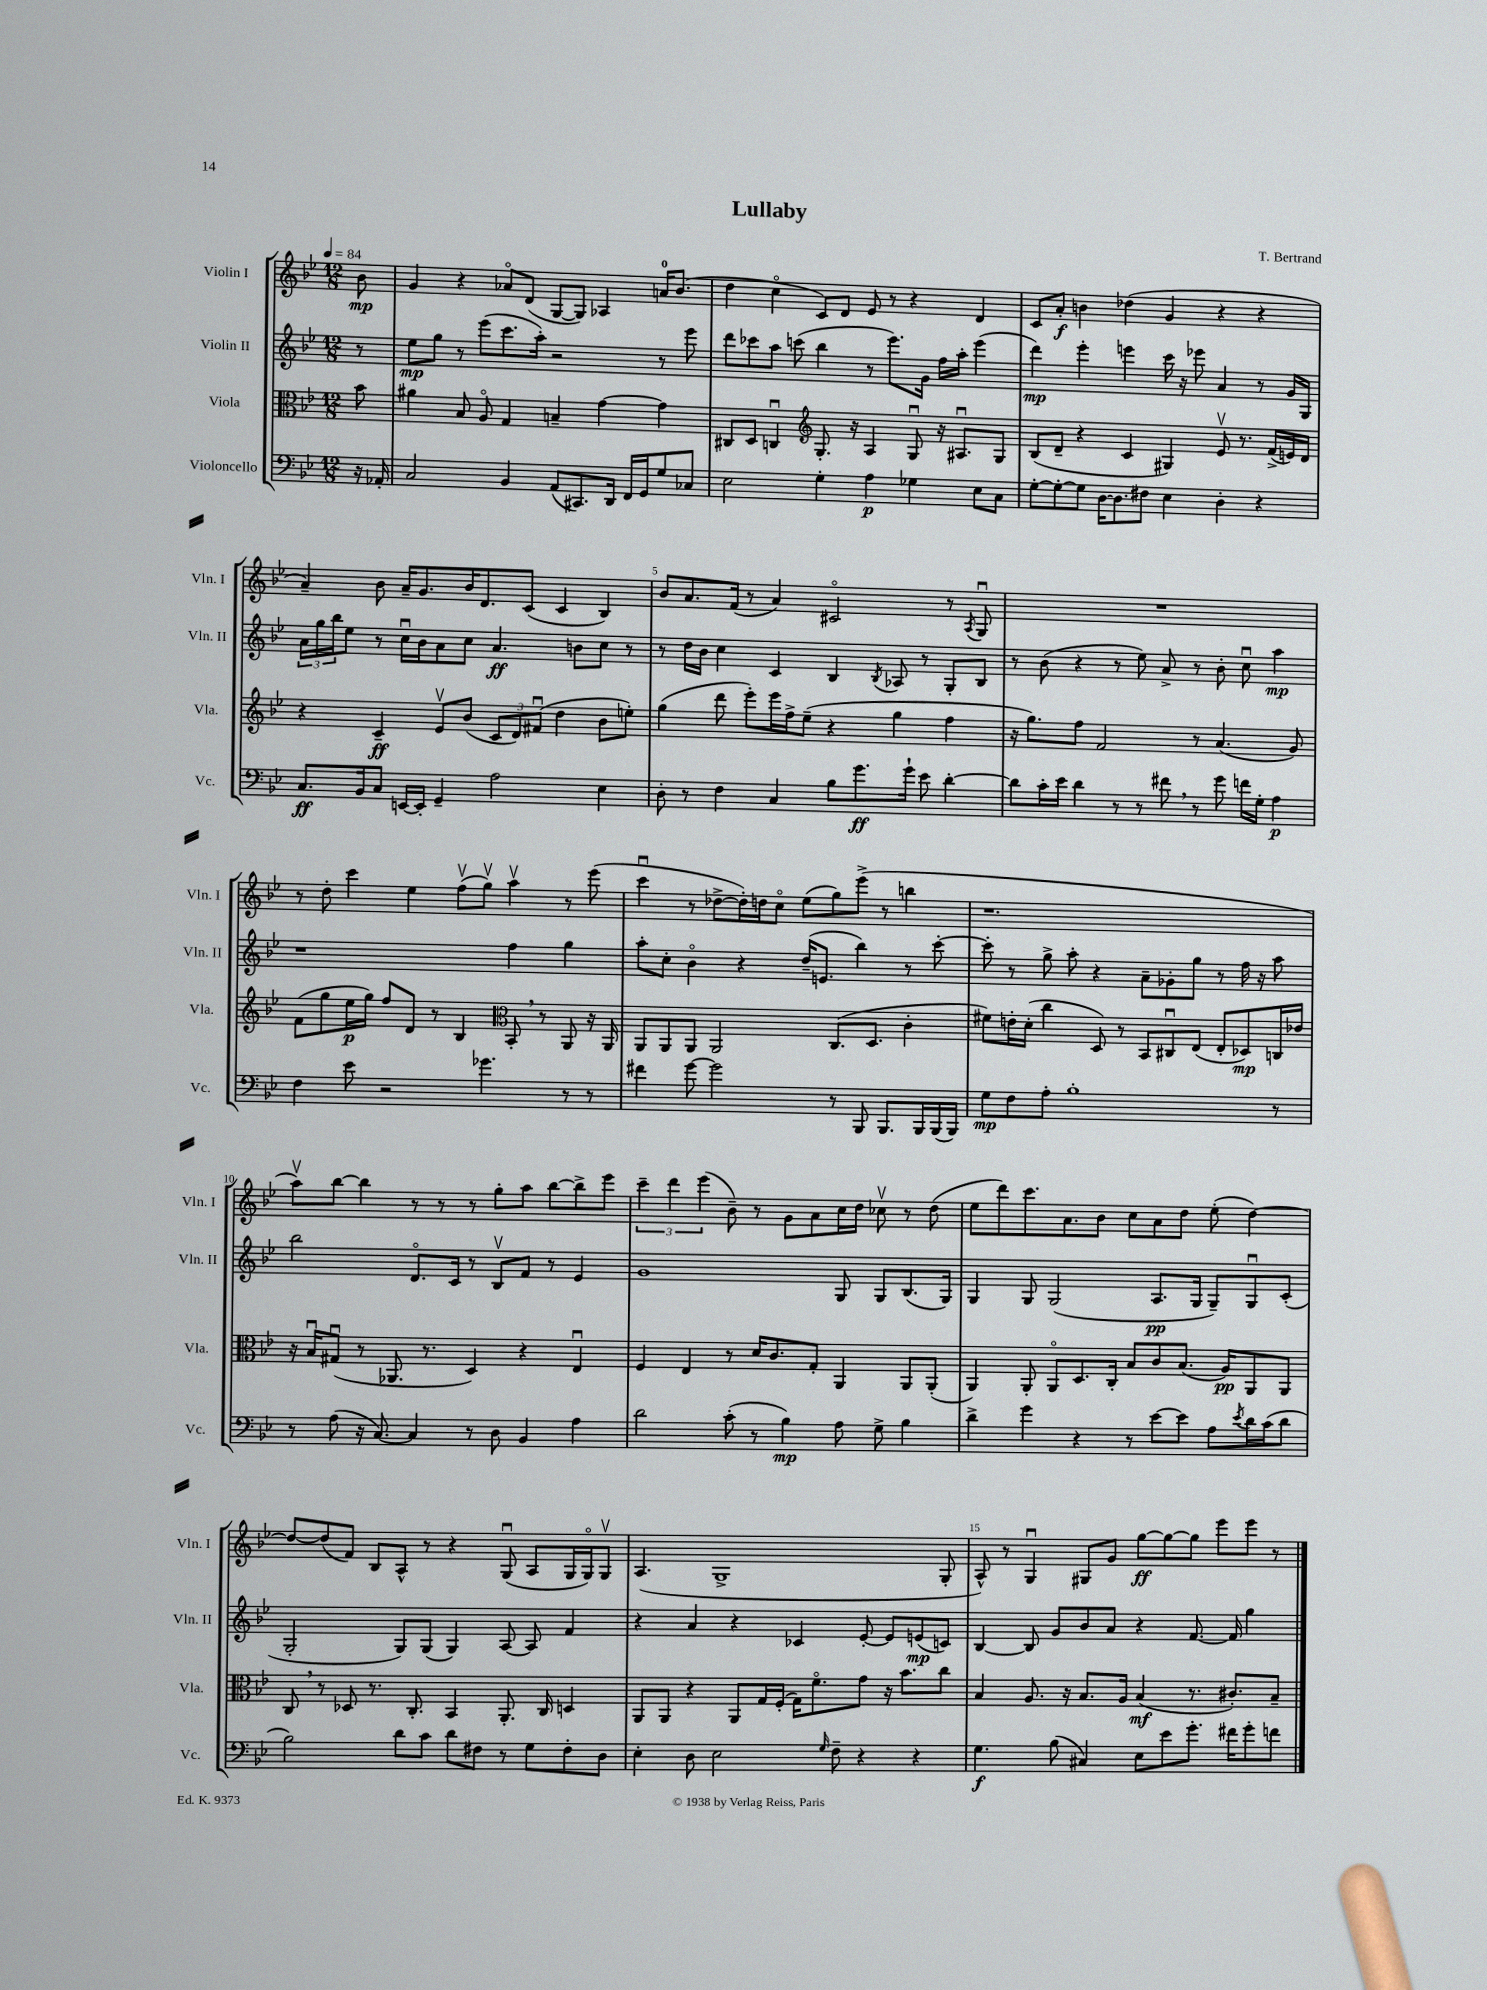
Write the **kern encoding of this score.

**kern	**kern	**kern	**kern
*staff4	*staff3	*staff2	*staff1
*clefF4	*clefC3	*clefG2	*clefG2
*k[b-e-]	*k[b-e-]	*k[b-e-]	*k[b-e-]
*M12/8	*M12/8	*M12/8	*M12/8
*MM84	*MM84	*MM84	*MM84
16r	8b-	8r	8b-
16AA-'	.	.	.
=	=	=	=
2C	4a#	8ee-	4g
.	.	8gg	.
.	8B-	8r	4r
.	8Ao	(8eee-	.
4BB-	4G	8.ccc	8a-o
.	.	.	(8d
.	.	16aa')	.
(8AA	4B~	2r	[8G
8.CC#)	.	.	8G])
.	[4g	.	4A-
16DD	.	.	.
16FF	.	.	.
16GG	.	.	.
8G	4g]	8r	16a
.	.	.	(8.b-
8C-	.	8eee-	.
=	=	=	=
2E-	8C#	8ddd	4dd
.	8D	8ccc-	.
.	4Cu	8aa	4cco
.	.	(8ccc	.
*	*clefG2	*	*
4G'	8.G'	4bb-	8c)
.	.	.	8d
.	16r	.	.
4A	4A	8r	8e-
.	.	8.eee-)	8r
4G-	8Gu	.	4r
.	.	16g	.
.	16r	16ff	.
.	8.A#u	16aa'	.
8E-	.	(4eee-	4d
8C	8G	.	.
=	=	=	=
[8G'	(8B-	4ddd)	8c
8G'_	8d~	.	8a'
8G]	4r	4eee-'	4b
[16D	.	.	.
8.D]	.	.	.
.	4c	4eee	(4dd-
8F#	.	.	.
4E-	4G#)	16ccc	4g
.	.	16r	.
.	.	8eee-	.
4D'	8e-v	4a	4r
.	8.r	.	.
4r	.	8r	4r
.	(16f^	.	.
.	16e)	16g	.
.	16d	16G	.
=	=	=	=
8.C	4r	24a	4a~)
.	.	24gg	.
.	.	24bb-	.
.	.	8ee-	.
16BB-	.	.	.
8C	4c~	8r	8b-
[16EE	.	16ccu	16a~
16EE']	.	16b-	8.g
4GG~	8e-v	8a	.
.	(8b-	8cc	16b-
.	.	.	8.d
2A	12c	4.a	.
.	12d)	.	.
.	.	.	(8c
.	(12f#u	.	.
.	4dd	.	4c
.	.	8b	.
4E-	8b-	8cc	4B-)
.	8ee')	8r	.
=	=	=	=
8D'	(4gg	8r	8b-
8r	.	16dd	8.a
.	.	16b-	.
4F	8ddd	4cc	.
.	.	.	(16f
.	8eee-')	.	8r
4C	16eee-	4c	4a)
.	16ff^	.	.
.	(8ee-~	.	.
8B-	4r	4B-	2c#o
8.g	.	.	.
.	.	8qB-	.
.	4gg	8A-	.
16g`	.	.	.
8e-	.	8r	.
[4d'	4ff	8G'	8r
.	.	.	8qA
.	.	8B-	8Gu
=	=	=	=
8d]	16r	8r	1.r
.	8.gg)	.	.
16c'	.	(8b-	.
16e-	.	.	.
4d	8ff	4r	.
.	2f	.	.
8r	.	8r	.
8r	.	8ee-)	.
8f#	.	8a^	.
8r	8r	8r	.
8g	(4.a	8b-'	.
16f	.	8ccu	.
16G'	.	.	.
4A	.	4aa	.
.	8g)	.	.
=	=	=	=
4F	(8f	1r	8r
.	8gg	.	8dd'
8e-	16ee-	.	4ccc
.	16gg)	.	.
2r	8ff	.	.
.	8d	.	4ee-
.	8r	.	.
.	4B-	.	(8ffv
4.g-	.	.	8ggv)
*	*clefC3	*	*
.	8BB-'	4ff	4aav
.	8r	.	.
8r	8AA	4gg	8r
8r	16r	.	(8eee-
.	16AA	.	.
=	=	=	=
4f#	8AA	8aa'	4cccu
.	8AA	8cc'	.
[8g	8AA	4b-o	8r
2g]	2AA	.	[8dd-^
.	.	4r	16dd-'])
.	.	.	16dd
.	.	.	8cco
.	.	(16dd~	(8ee-
.	.	8.e	.
8r	(8.C	.	8gg)
8BBB-	.	4bb-)	(8eee-^
.	8.D	.	.
8.BBB-	.	.	8r
.	4c'	8r	4bb
16BBB-	.	.	.
(16BBB-	.	[8ccc'	.
16BBB-)	.	.	.
=	=	=	=
8G	8f#)	8ccc']	1.r
8F	16e'	8r	.
.	(16d'	.	.
8A'	4cc	8gg^	.
1B-'	.	8aa'	.
.	8D)	4r	.
.	8r	.	.
.	8BB-	8a~	.
.	8C#u	8g-'	.
.	(8E-	8gg	.
.	8E-'	8r	.
.	8D-)	16ff	.
.	.	16r	.
8r	16C	8aa	.
.	16e-	.	.
=	=	=	=
8r	16r	2bb-	8aav)
.	16B-u	.	.
(8A	(8G#u	.	[8bb-
16r	8r	.	4bb-]
[8.C)	.	.	.
.	8.AA-	.	.
4C]	.	8.do	8r
.	8.r	.	.
.	.	.	8r
.	.	16c	.
8r	4D)	8r	8r
8D	.	8B-v	8gg'
4BB-	4r	8f	8aa
.	.	8r	[8bb-
4A	4E-u	4e-	8bb-^]
.	.	.	8eee-
=	=	=	=
2d	4F	1g	6ccc~
.	.	.	6ddd
.	4E-	.	.
.	.	.	(6eee-
(8c'	8r	.	8b-~)
8r	16d	.	8r
.	8.c	.	.
4B-)	.	.	8g
.	8G'	.	8a
8A	4AA	8G	16cc
.	.	.	16dd
8G^	.	8G	8cc-v
4B-	8AA	(8.B-	8r
.	(8AA'	.	(8dd
.	.	16G)	.
=	=	=	=
4d^	4AA)	4G	8ee-
.	.	.	8ddd)
4g	8AA'	8G	8.ccc
.	8AAo	(2G	.
.	.	.	8.a
4r	8.D	.	.
.	.	.	8b-
.	16C'	.	.
8r	8B-	.	8cc
[8e-	8c	8.A	8a
8e-]	(8.B-	.	8dd
.	.	16G	.
8A	.	8G~)	(8ee-'
.	16A)	.	.
8qe-	.	.	.
16d	8AA	8Gu	[4dd)
(16c	.	.	.
8d	8AA	(8c'	.
=	=	=	=
2B-)	8C	2G'	8dd_
.	8r	.	(8dd]
.	8D-	.	8f)
.	8.r	.	8B-
8d	.	8G)	8A^^
.	8.C'	.	.
8c	.	(8G	8r
8d	4BB-	4G)	4r
8F#	.	.	.
8r	8.AA'	[8A	(8Gu
8G	.	8A]	8A
.	16C	.	.
8F#'	4D	4f	16G
.	.	.	16Go)
8D	.	.	8Gv
=	=	=	=
4E-'	8AA	4r	(4.A
.	8AA	.	.
8D	4r	4a	.
2E-	.	.	1G^
.	8AA	4r	.
.	16G	.	.
.	(16F'	.	.
.	16G)	4c-	.
.	8.fo	.	.
16qqG	.	.	.
8F~	.	.	.
4r	8g	[8e-'	.
.	16r	8e-]	.
.	8.b-	.	.
4r	.	(8e	.
.	8cc	8c)	8G'
=	=	=	=
4.G	4B-	[4B-	8A^^)
.	.	.	8r
.	8.A	8B-]	4Gu
(8B-	.	8g	.
.	16r	.	.
4C#)	8.B-	8b-	8G#
.	.	8a	8g
.	16A	.	.
8E-	(4B-	4r	[8gg
8e-	.	.	8gg_
8.g'	8.r	[8.f	8gg]
.	.	.	8eee-
16f#	8.c#')	16f]	.
8g'	.	4gg	8eee-
8f	8B-~	.	8r
==	==	==	==
*-	*-	*-	*-
